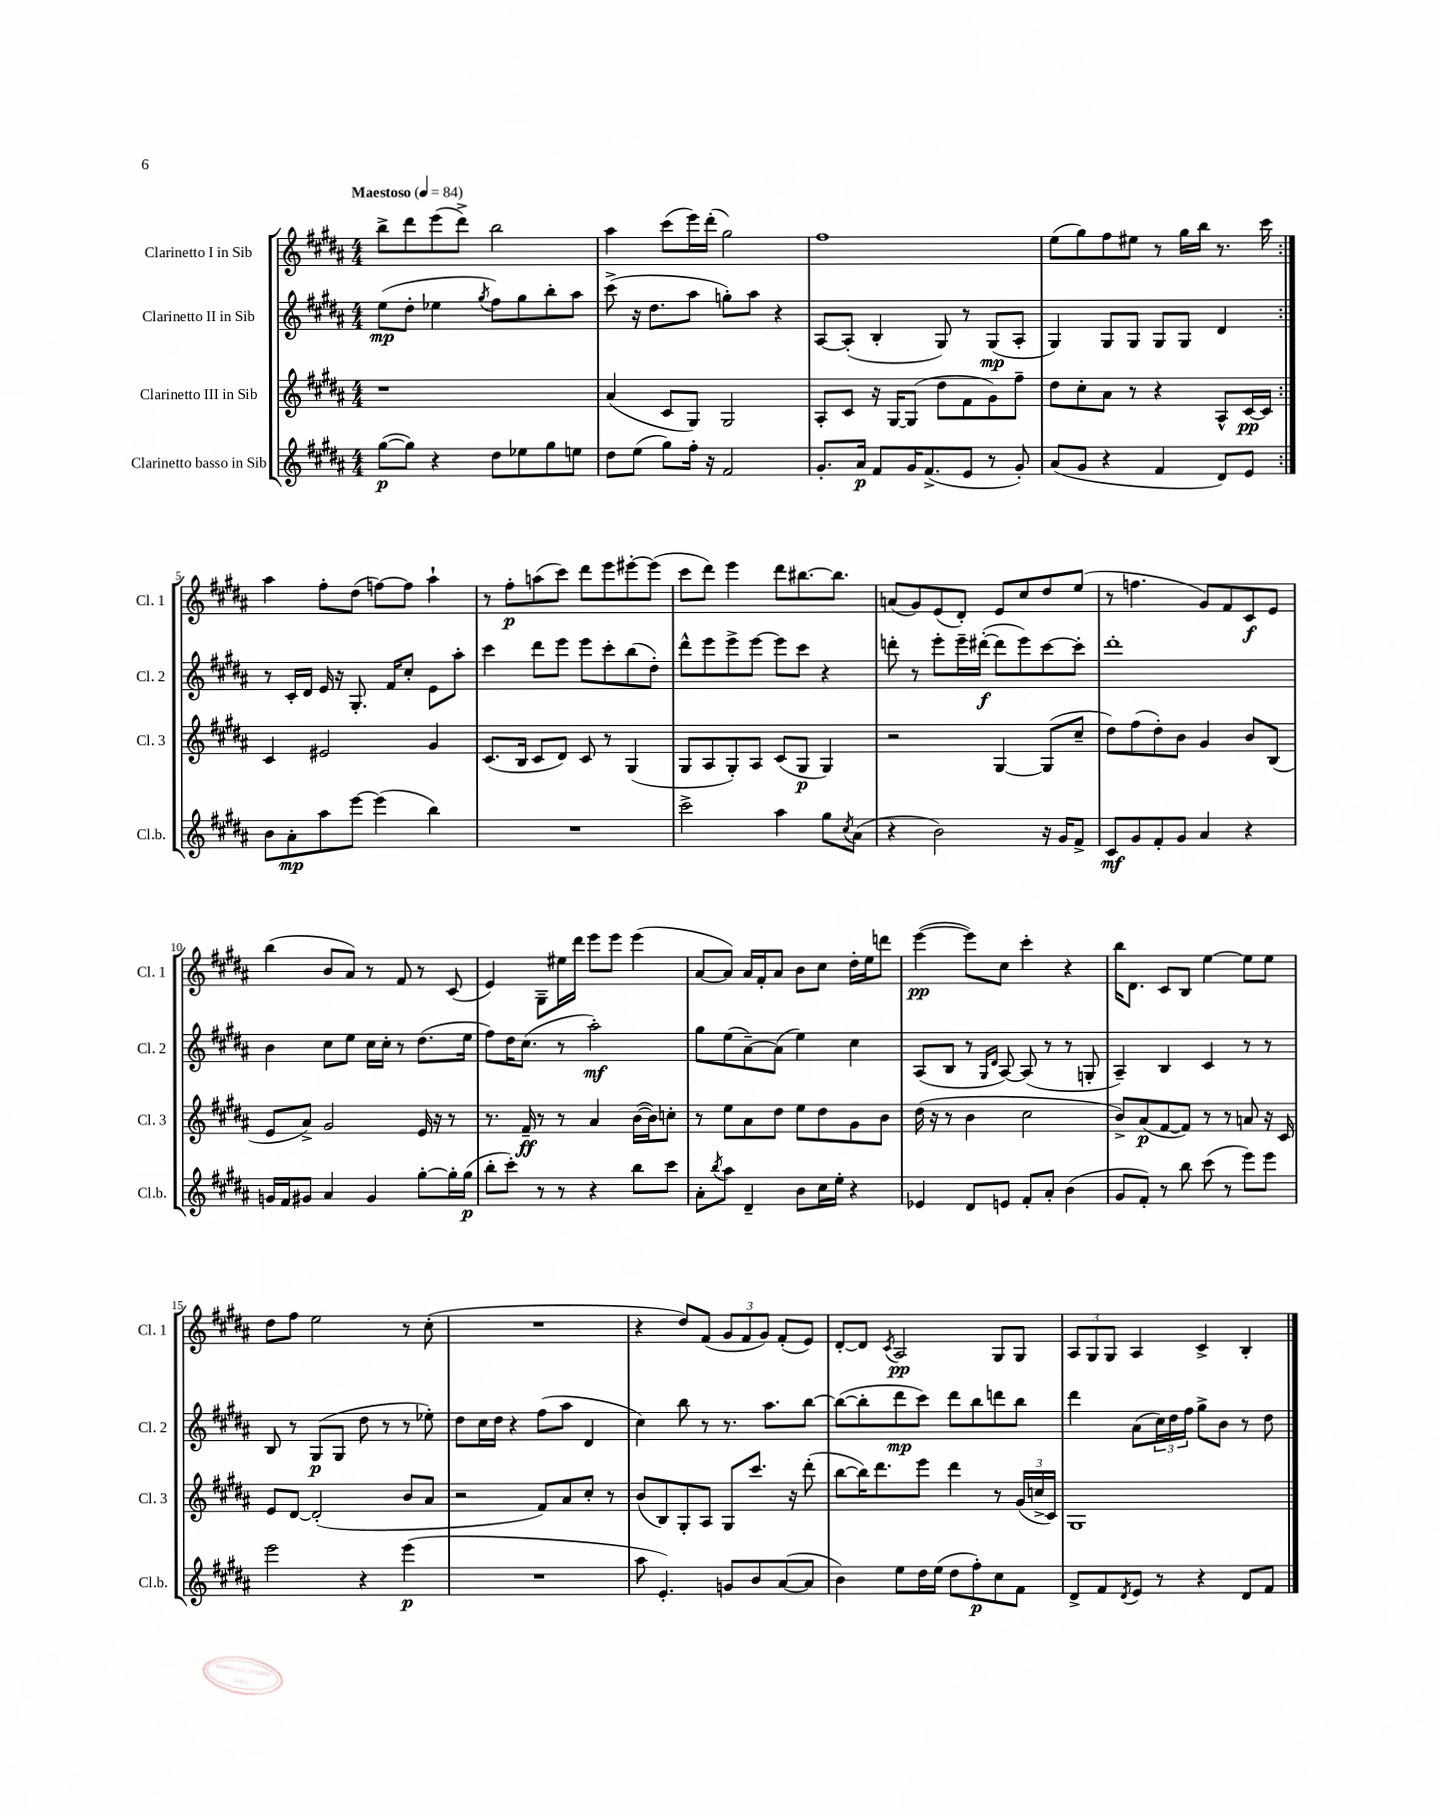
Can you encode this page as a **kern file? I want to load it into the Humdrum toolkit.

**kern	**dynam	**kern	**dynam	**kern	**dynam	**kern	**dynam
*part4	*part4	*part3	*part3	*part2	*part2	*part1	*part1
*staff4	*staff4	*staff3	*staff3	*staff2	*staff2	*staff1	*staff1
*I"Clarinetto basso in Sib	*	*I"Clarinetto III in Sib	*	*I"Clarinetto II in Sib	*	*I"Clarinetto I in Sib	*
*I'Cl.b.	*	*I'Cl. 3	*	*I'Cl. 2	*	*I'Cl. 1	*
*clefG2	*	*clefG2	*	*clefG2	*	*clefG2	*
*k[f#c#g#d#a#]	*	*k[f#c#g#d#a#]	*	*k[f#c#g#d#a#]	*	*k[f#c#g#d#a#]	*
*M4/4	*	*M4/4	*	*M4/4	*	*M4/4	*
*MM84	*	*MM84	*	*MM84	*	*MM84	*
=1	=1	=1	=1	=1	=1	=1	=1
!	!	!	!	!	!	!LO:TX:a:B:t=Maestoso	!
([8gg#\L	p	1r	.	(8ee\L	mp	8bb^\L	.
8gg#\J])	.	.	.	8dd#'\J	.	8ddd#\	.
4r	.	.	.	4ee-X\	.	(8eee\	.
.	.	.	.	.	.	8ddd#^\J)	.
.	.	.	.	8qgg#/	.	.	.
8dd#\L	.	.	.	8ff#\L)	.	2bb\	.
8ee-X\	.	.	.	8gg#\	.	.	.
8gg#\	.	.	.	8bb'\	.	.	.
8een\J	.	.	.	8aa#\J	.	.	.
=2	=2	=2	=2	=2	=2	=2	=2
8dd#\L	.	(4a#/	.	(8ccc#^\	.	4aa#\	.
(8ee\J	.	.	.	16r	.	.	.
.	.	.	.	8.dd#\L	.	.	.
8gg#\L)	.	8c#/L	.	.	.	(8ccc#\L	.
16ff#'\Jk	.	8G#/J)	.	8aa#\J	.	16eee\L)	.
16r	.	.	.	.	.	(16ddd#'\JJ	.
2f#/	.	2G#/	.	8ggn'\L)	.	2gg#\)	.
.	.	.	.	8aa#\J	.	.	.
.	.	.	.	4r	.	.	.
=3	=3	=3	=3	=3	=3	=3	=3
8.g#'/L	.	8A#'/L	.	[8A#/L	.	1ff#	.
.	.	8c#/J	.	(8A#'/J]	.	.	.
16a#/Jk	p	.	.	.	.	.	.
8f#/L	.	16r	.	4B'/	.	.	.
.	.	[16G#/KL	.	.	.	.	.
16g#/K	.	(8G#/J]	.	.	.	.	.
(8.f#^/	.	.	.	.	.	.	.
.	.	8dd#\L	.	8G#/)	.	.	.
8e/J	.	8f#\	.	8r	.	.	.
8r	.	8g#\)	.	(8G#/L	mp	.	.
8g#'/)	.	8ff#~\J	.	8A#'/J	.	.	.
=4	=4	=4	=4	=4	=4	=4	=4
(8a#/L	.	8dd#\L	.	4G#/)	.	(8ee\L	.
8g#/J	.	8cc#'\	.	.	.	8gg#\)	.
4r	.	8a#\J	.	8G#/L	.	8ff#\	.
.	.	8r	.	8G#/J	.	8ee#X\J	.
4f#/	.	4r	.	8G#/L	.	8r	.
.	.	.	.	8G#/J	.	16gg#\LL	.
.	.	.	.	.	.	16bb\JJ	.
8d#/L)	.	8A#^^/L	.	4d#/	.	8.r	.
8e/J	.	[16c#/L	pp	.	.	.	.
.	.	16c#/JJ]	.	.	.	16ccc#\	.
!!LO:LB:g=z
=5:|!	=5:|!	=5:|!	=5:|!	=5:|!	=5:|!	=5:|!	=5:|!
8b\L	.	4c#/	.	8r	.	4aa#\	.
8a#'\	mp	.	.	16c#'/LL	.	.	.
.	.	.	.	16d#/JJ	.	.	.
8aa#\	.	2e#X/	.	16e/	.	8ff#'\L	.
.	.	.	.	16r	.	.	.
[8eee\J	.	.	.	8.G#'/	.	(8dd#\J	.
(4eee\]	.	.	.	.	.	[8ffn\L)	.
.	.	.	.	16f#/KL	.	.	.
.	.	.	.	8cc#'/J	.	8ff\J]	.
4bb\)	.	4g#/	.	8e\L	.	4aa#`\	.
.	.	.	.	8aa#'\J	.	.	.
=6	=6	=6	=6	=6	=6	=6	=6
1r	.	(8.c#/L	.	4ccc#\	.	8r	.
.	.	.	.	.	.	8ff#'\L	p
.	.	16B/Jk	.	.	.	.	.
.	.	8c#/L	.	8ddd#\L	.	(8aan\	.
.	.	8d#/J)	.	8eee\J	.	8ccc#\J)	.
.	.	8c#/	.	8eee\L	.	8ddd#\L	.
.	.	8r	.	8ccc#'\	.	8eee\	.
.	.	(4G#/	.	(8bb\	.	[8eee#X'\	.
.	.	.	.	8dd#'\J)	.	(8eee#\J]	.
=7	=7	=7	=7	=7	=7	=7	=7
2ccc#^\	.	8G#/L	.	8ddd#^^\L	.	8ccc#\L	.
.	.	8A#/	.	8eee\	.	8ddd#\J)	.
.	.	8G#'/)	.	8eee^\	.	4eee\	.
.	.	8A#/J	.	[8eee\J	.	.	.
4aa#\	.	(8c#/L	.	8eee\L]	.	8ddd#\L	.
.	.	8G#/J	p	8ccc#\J	.	[8.bb#X\	.
8gg#\L	.	4G#/)	.	4r	.	.	.
.	.	.	.	.	.	8.bb#\J]	.
8qcc#/	.	.	.	.	.	.	.
(8a#\J	.	.	.	.	.	.	.
=8	=8	=8	=8	=8	=8	=8	=8
4r	.	2r	.	8dddn'\	.	(8an/L	.
.	.	.	.	8r	.	8g#/)	.
2b\)	.	.	.	8eee'\L	.	(8e/	.
.	.	.	.	16eee~\L	.	8d#'/J)	.
.	.	.	.	([16ddd#X'\JJ	f	.	.
.	.	[4G#/	.	8ddd#\L]	.	8e/L	.
.	.	.	.	8eee\)	.	8cc#/	.
16r	.	(8G#/L]	.	[8ccc#\	.	8dd#/	.
16g#/KL	.	.	.	.	.	.	.
8f#^/J	.	8cc#~/J	.	8ccc#'\J]	.	(8ee/J	.
=9	=9	=9	=9	=9	=9	=9	=9
8c#/L	mf	8dd#\L)	.	1ddd#'	.	8r	.
8g#/	.	(8ff#\	.	.	.	4.ffn\	.
8f#'/	.	8dd#'\)	.	.	.	.	.
8g#/J	.	8b\J	.	.	.	.	.
4a#/	.	4g#/	.	.	.	8g#/L)	.
.	.	.	.	.	.	8f#/	.
4r	.	8b/L	.	.	.	8c#/	f
.	.	(8B/J	.	.	.	8e/J	.
!!LO:LB:g=z
=10	=10	=10	=10	=10	=10	=10	=10
16gn/LL	.	8e/L	.	4b\	.	(4bb\	.
16f#/J	.	.	.	.	.	.	.
8g#X/J	.	8a#^/J)	.	.	.	.	.
4a#/	.	2g#/	.	8cc#\L	.	8b/L	.
.	.	.	.	8ee\J	.	8a#/J)	.
4g#/	.	.	.	16cc#\LL	.	8r	.
.	.	.	.	16cc#'\JJ	.	.	.
.	.	.	.	8r	.	8f#/	.
[8gg#'\L	.	16e/	.	(8.dd#\L	.	8r	.
.	.	16r	.	.	.	.	.
16gg#'\L]	.	8r	.	.	.	(8c#/	.
(16gg#\JJ	p	.	.	16ee\Jk	.	.	.
=11	=11	=11	=11	=11	=11	=11	=11
8bb'\L	.	8.r	.	8ff#\L)	.	4e/)	.
8ccc#'\J)	.	.	.	16dd#\K	.	.	.
.	.	16f#~/	ff	(8.cc#\J	.	.	.
8r	.	8r	.	.	.	8G#~\L	.
8r	.	8r	.	8r	.	16ee#X\L	.
.	.	.	.	.	.	16ddd#\JJ	.
4r	.	4a#/	.	2aa#'\)	mf	8eee\L	.
.	.	.	.	.	.	8eee\J	.
8bb\L	.	([16b\LL	.	.	.	(4eee\	.
.	.	16b\J])	.	.	.	.	.
8ccc#\J	.	8ccn'\J	.	.	.	.	.
=12	=12	=12	=12	=12	=12	=12	=12
8a#'\L	.	8r	.	8gg#\L	.	[8a#/L	.
8qbb/	.	.	.	.	.	.	.
8aa#\J	.	8ee\L	.	(8ee\	.	8a#/J])	.
4d#~/	.	8a#\	.	[8a#~\)	.	16a#/LL	.
.	.	.	.	.	.	16f#'/J	.
.	.	8dd#\J	.	(8a#\J]	.	8a#/J	.
8b\L	.	8ee\L	.	4ee\)	.	8b\L	.
16cc#\L	.	8dd#\	.	.	.	8cc#\J	.
16ee'\JJ	.	.	.	.	.	.	.
4r	.	8g#\	.	4cc#\	.	16dd#'\LL	.
.	.	.	.	.	.	16ee\J	.
.	.	8b\J	.	.	.	8dddn\J	.
=13	=13	=13	=13	=13	=13	=13	=13
4e-X/	.	(16dd#\	.	(8A#/L	.	([4eee\	pp
.	.	16r	.	.	.	.	.
.	.	8r	.	8B/J	.	.	.
8d#/L	.	4b\	.	8r	.	8eee\L])	.
.	.	.	.	16qqG#/LL	.	.	.
.	.	.	.	16qqd#/JJ	.	.	.
8en/J	.	.	.	[8A#/)	.	8cc#\J	.
8f#'/L	.	2cc#\	.	(8A#/]	.	4ccc#'\	.
8a#'/J	.	.	.	8r	.	.	.
(4b\	.	.	.	8r	.	4r	.
.	.	.	.	8Gn'/	.	.	.
=14	=14	=14	=14	=14	=14	=14	=14
8g#/L	.	8b^/L)	.	4A#~/)	.	16bb\KL	.
.	.	.	.	.	.	8.d#\J	.
8f#'/J)	.	(8a#/	p	.	.	.	.
8r	.	[8f#/	.	4B/	.	8c#/L	.
8bb\	.	8f#/J])	.	.	.	8B/J	.
(8ccc#\	.	8r	.	4c#/	.	[4ee\	.
8r	.	8r	.	.	.	.	.
8eee\L)	.	8an/	.	8r	.	8ee\L]	.
8eee\J	.	16r	.	8r	.	8ee\J	.
.	.	16c#/	.	.	.	.	.
!!LO:LB:g=z
=15	=15	=15	=15	=15	=15	=15	=15
2eee\	.	8e/L	.	8B/	.	8dd#\L	.
.	.	[8d#/J	.	8r	.	8ff#\J	.
.	.	(2d#'/]	.	(8G#/L	p	2ee\	.
.	.	.	.	8G#/J	.	.	.
4r	.	.	.	8dd#\	.	.	.
.	.	.	.	8r	.	.	.
(4eee\	p	8b/L	.	8r	.	8r	.
.	.	8a#/J	.	8ee-X'\)	.	(8cc#'\	.
=16	=16	=16	=16	=16	=16	=16	=16
1r	.	2r	.	8dd#\L	.	1r	.
.	.	.	.	16cc#\L	.	.	.
.	.	.	.	16dd#\JJ	.	.	.
.	.	.	.	4r	.	.	.
.	.	8f#/L)	.	(8ff#\L	.	.	.
.	.	8a#/	.	8aa#\J	.	.	.
.	.	8cc#'/J	.	4d#/	.	.	.
.	.	8r	.	.	.	.	.
=17	=17	=17	=17	=17	=17	=17	=17
8aa#\	.	(8b/L	.	4cc#\)	.	4r	.
4.e'/)	.	8B/)	.	.	.	.	.
.	.	8G#'/	.	8bb\	.	8dd#/L)	.
.	.	8A#/J	.	8r	.	(8f#/J	.
8gn/L	.	8G#/L	.	8.r	.	12g#/L	.
.	.	.	.	.	.	12f#/	.
8b/	.	8.ccc#/J	.	.	.	.	.
.	.	.	.	.	.	12g#/J)	.
.	.	.	.	8.aa#\L	.	.	.
([8a#/	.	.	.	.	.	(8f#'/L	.
.	.	16r	.	.	.	.	.
8a#/J]	.	(8ddd#'\	.	[8bb\J	.	8e/J)	.
=18	=18	=18	=18	=18	=18	=18	=18
4b\)	.	[8bb\L	.	(8bb\L_	.	[8d#'/L	.
.	.	16bb\K])	.	8bb'\]	.	8d#/J]	.
.	.	8.ddd#\	.	.	.	.	.
.	.	.	.	.	.	8qc#/	.
8ee\L	.	.	.	8ddd#\	mp	2A#/	pp
16dd#\L	.	8eee\J	.	8ccc#\J)	.	.	.
(16ee\JJ	.	.	.	.	.	.	.
8dd#\L	.	4ddd#\	.	8ddd#\L	.	.	.
8ff#'\)	p	.	.	8bb\	.	.	.
8cc#\	.	8r	.	8dddn\	.	8G#/L	.
8f#\J	.	(24g#/LL	.	8bb\J	.	8G#/J	.
.	.	24ccn^/	.	.	.	.	.
.	.	24c#/JJ)	.	.	.	.	.
=19	=19	=19	=19	=19	=19	=19	=19
8d#^/L	.	1G#	.	4ddd#\	.	12A#/L	.
.	.	.	.	.	.	12G#/	.
8f#/	.	.	.	.	.	.	.
.	.	.	.	.	.	12G#/J	.
8qd#/	.	.	.	.	.	.	.
8e/J	.	.	.	(8a#\L	.	4A#/	.
8r	.	.	.	24cc#\L)	.	.	.
.	.	.	.	24dd#\	.	.	.
.	.	.	.	24ff#\JJ	.	.	.
4r	.	.	.	8gg#^\L	.	4c#^/	.
.	.	.	.	8b\J	.	.	.
8d#/L	.	.	.	8r	.	4B'/	.
8f#/J	.	.	.	8dd#\	.	.	.
==	==	==	==	==	==	==	==
*-	*-	*-	*-	*-	*-	*-	*-
